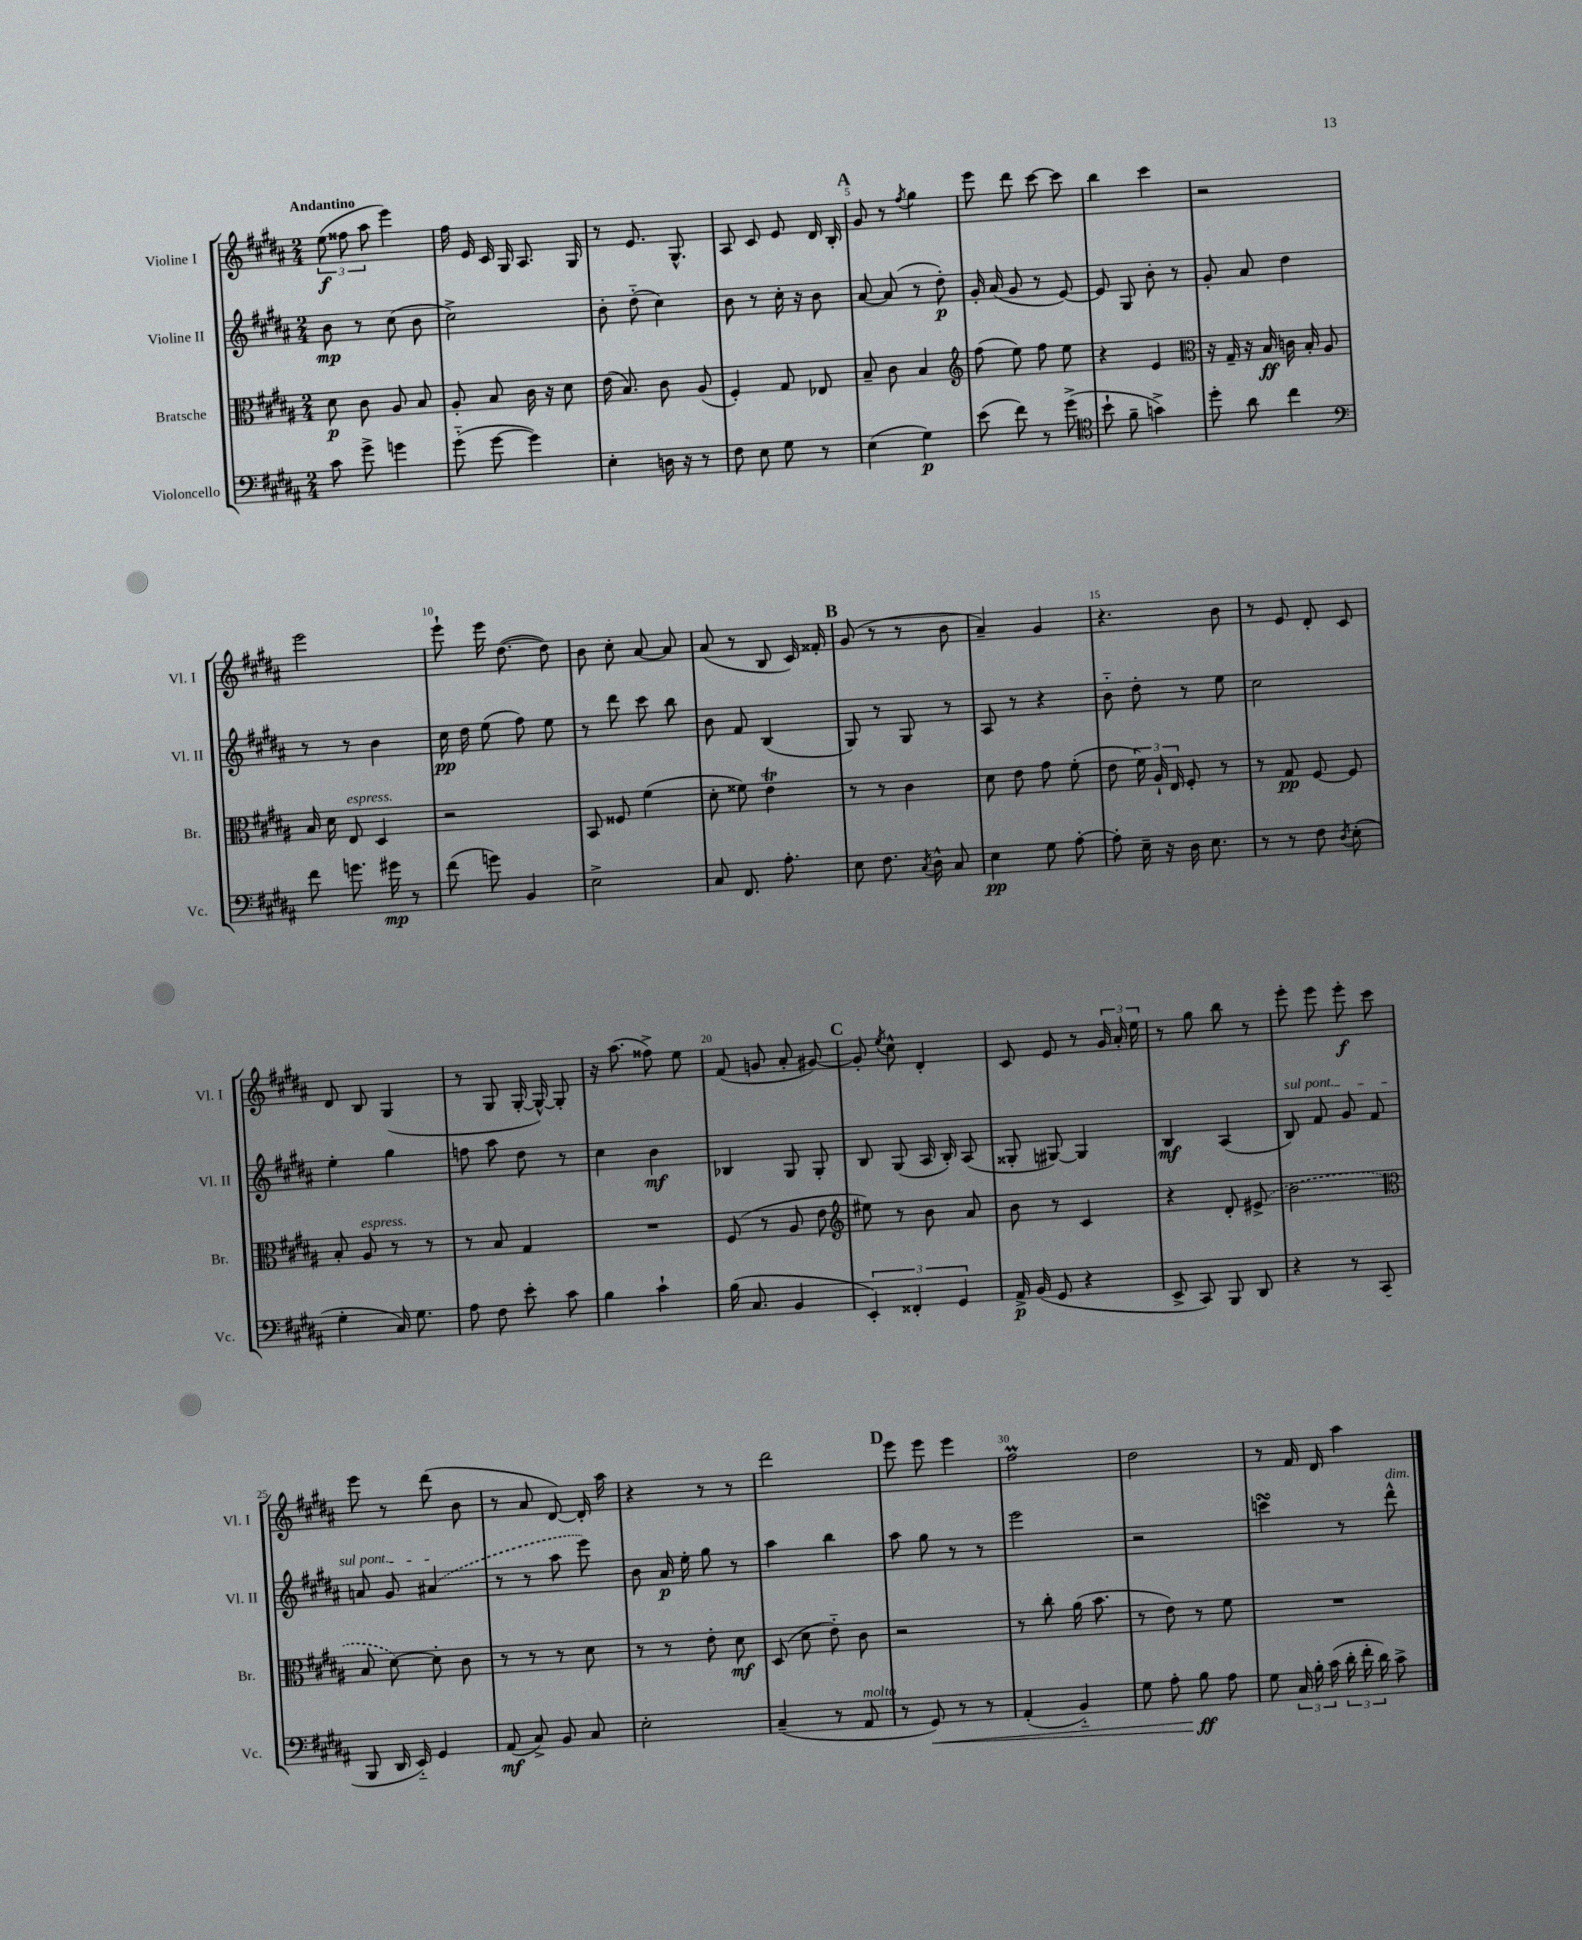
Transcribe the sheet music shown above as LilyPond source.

<<
\new StaffGroup <<
\new Staff = "s0" \with { instrumentName = "Violine I" shortInstrumentName = "Vl. I" } {
    \clef treble \key b \major \numericTimeSignature \time 2/4 \tempo "Andantino"
    \autoBeamOff \tuplet 3/2 { e''8\f( fisis''8 ais''8 } e'''4) |
    fis''16 e'16 cis'16 gis16 ais8. gis16 |
    r8 e'8. gis8.-^ |
    ais8 cis'8 e'8 dis'16 b16-. |
    \mark \markup { \bold "A" } gis'8 r8 \acciaccatura { fis''8 } gis''4 |
    e'''8 dis'''8 cis'''8~ cis'''8 |
    b''4 cis'''4 |
    r2 |
    e'''2 |
    e'''8-! e'''16 dis''8.~( dis''8) |
    b'8 cis''8-. ais'8~ ais'8 |
    ais'8( r8 b8 cis'16) fisis'16-. |
    \mark \markup { \bold "B" } gis'8( r8 r8 b'8 |
    ais'4--) gis'4 |
    r4. b'8 |
    r8 e'8 dis'8-. cis'8 |
    dis'8 b8 gis4( |
    r8 gis8 gis16~-. gis16~-^) gis8-. |
    r16 ais''8.( fisis''8->) e''8 |
    fis'8( g'8 ais'8-. gis'8~) |
    \mark \markup { \bold "C" } gis'8-. \acciaccatura { e''8 } cis''8-^ dis'4-. |
    cis'8 e'8 r8 \tuplet 3/2 { gis'16 ais'16-. e''16 } |
    r8 gis''8 b''8 r8 |
    e'''8-. e'''8 e'''8-.\f cis'''8 |
    e'''8 r8 dis'''8( b'8 |
    r8 ais'8 dis'8~) dis'16-. ais''16 |
    r4 r8 r8 |
    dis'''2 |
    \mark \markup { \bold "D" } e'''8 e'''8 e'''4 |
    fis''2\prall |
    dis''2 |
    r8 fis'16 dis'16 ais''4 \bar "|." |
}
\new Staff = "s1" \with { instrumentName = "Violine II" shortInstrumentName = "Vl. II" } {
    \clef treble \key b \major \numericTimeSignature \time 2/4
    \autoBeamOff b'8\mp r8 cis''8( b'8 |
    cis''2->) |
    b'8-. dis''8-_( cis''4) |
    b'8 r8 cis''16-. r16 b'8 |
    \mark \markup { \bold "A" } ais'8~ ais'8( r8 dis''8-.\p) |
    gis'16-. ais'16( gis'8 r8 e'8~) |
    e'8 gis8 b'8-. r8 |
    gis'8-. ais'8 dis''4 |
    r8 r8 b'4 |
    cis''16\pp dis''16 e''8( fis''8) e''8 |
    r8 dis'''8 cis'''8 b''8 |
    b'8 fis'8 b4( |
    \mark \markup { \bold "B" } gis8) r8 gis8 r8 |
    ais8 r8 r4 |
    b'8-_ dis''8-. r8 e''8 |
    cis''2 |
    e''4-. gis''4 |
    f''8 ais''8 dis''8 r8 |
    cis''4 b'4\mf |
    bes4 gis8 gis8-. |
    \mark \markup { \bold "C" } b8 gis8( ais16 b16-.) ais8( |
    gisis8-. gis8~) gis4 |
    b4\mf ais4( |
    \once \override TextSpanner.bound-details.left.text = \markup { \italic "sul pont." } b8\startTextSpan) fis'8 gis'8 fis'8 |
    a'8 gis'8 \once \slurDashed ais'4\stopTextSpan( |
    r8 r8 ais''8 e'''8) |
    b'8 ais'16\p e''16-. gis''8 r8 |
    ais''4 b''4 |
    \mark \markup { \bold "D" } ais''8 gis''8 r8 r8 |
    e'''2 |
    r2 |
    c'''4\turn r8 dis'''8-^^\markup { \italic "dim." } \bar "|." |
}
\new Staff = "s2" \with { instrumentName = "Bratsche" shortInstrumentName = "Br." } {
    \clef alto \key b \major \numericTimeSignature \time 2/4
    \autoBeamOff dis'8\p cis'8 ais8 b8 |
    ais8-. b8 cis'16 r16 dis'8 |
    e'16( b8.) cis'8 ais8( |
    fis4-.) gis8 ees8 |
    \mark \markup { \bold "A" } b8-- cis'8 b4 |
    \clef treble fis''8( e''8) fis''8 e''8 |
    r4 e'4 |
    \clef alto r16 gis16-- r16 b16\ff c'16 b16-. ais8 |
    b16 dis'16 e8^\markup { \italic "espress." } dis4 |
    r2 |
    b,8 fisis8 fis'4( |
    dis'8-. fisis'8) e'4\trill |
    \mark \markup { \bold "B" } r8 r8 cis'4 |
    dis'8 e'8 gis'8 fis'8-.( |
    e'8 \tuplet 3/2 { fis'16) ais16-! e16 } fis8-. r8 |
    r8 gis8\pp fis8~ fis8 |
    b8-. ais8^\markup { \italic "espress." } r8 r8 |
    r8 b8 gis4 |
    R2 |
    fis8( r8 ais8 e'8 |
    \mark \markup { \bold "C" } \clef treble eis''8) r8 b'8 ais'8 |
    b'8 r8 cis'4 |
    r4 dis'8-. \once \slurDashed eis'8->( |
    b'2 |
    \clef alto b8 dis'8~) dis'8-. cis'8 |
    r8 r8 r8 dis'8 |
    r8 r8 e'8-. dis'8\mf |
    dis8( dis'8 e'8-_) cis'8 |
    \mark \markup { \bold "D" } r2 |
    r8 cis''8-. ais'16( b'8. |
    r8 e'8) r8 fis'8 |
    R2 \bar "|." |
}
\new Staff = "s3" \with { instrumentName = "Violoncello" shortInstrumentName = "Vc." } {
    \clef bass \key b \major \numericTimeSignature \time 2/4
    \autoBeamOff cis'8 gis'8-> g'4 |
    gis'8-_( gis'8~ gis'4) |
    e4-. d16 r16 r8 |
    fis8 e8 gis8 r8 |
    \mark \markup { \bold "A" } e4( gis4\p) |
    e'8( fis'8) r8 gis'8->( |
    \clef tenor b'8-! fis'8-- g'4->) |
    dis''8-. ais'8 cis''4 |
    \clef bass fis'8 g'8. gis'16\mp r8 |
    fis'8( g'8) b,4 |
    e2-> |
    cis8 fis,8. ais8.-. |
    \mark \markup { \bold "B" } e8 fis8. \acciaccatura { cis8 } dis16-^ cis8 |
    e4\pp gis8 ais8~-. |
    ais8-. e16-- r16 dis16 e8. |
    r8 r8 fis8 \acciaccatura { dis8 } e8-.( |
    gis4-. cis16) gis8. |
    ais8 fis8 e'8-. cis'8 |
    b4 cis'4-! |
    b16( cis8. b,4 |
    \mark \markup { \bold "C" } \tuplet 3/2 { e,4-.) fisis,4-. gis,4 } |
    ais,16->\p b,16( gis,8 r4 |
    e,8-> cis,8) b,,8 dis,8 |
    r4 r8 cis,8( |
    b,,8 dis,16 e,16-_) gis,4 |
    ais,8\mf( cis8->) b,8 cis8 |
    e2-. |
    cis4--( r8 ais,8^\markup { \italic "molto" } |
    \mark \markup { \bold "D" } r8 gis,8\<) r8 r8 |
    ais,4-.( b,4-_) |
    gis8 ais8-. b8\ff\! ais8 |
    gis8 \tuplet 3/2 { cis16 b16-. cis'16( } \tuplet 3/2 { dis'16-. fis'16-. dis'16) } cis'8-> \bar "|." |
}
>>
>>
\layout { \context { \Score \override BarNumber.break-visibility = ##(#f #t #t) barNumberVisibility = #(every-nth-bar-number-visible 5) } }
